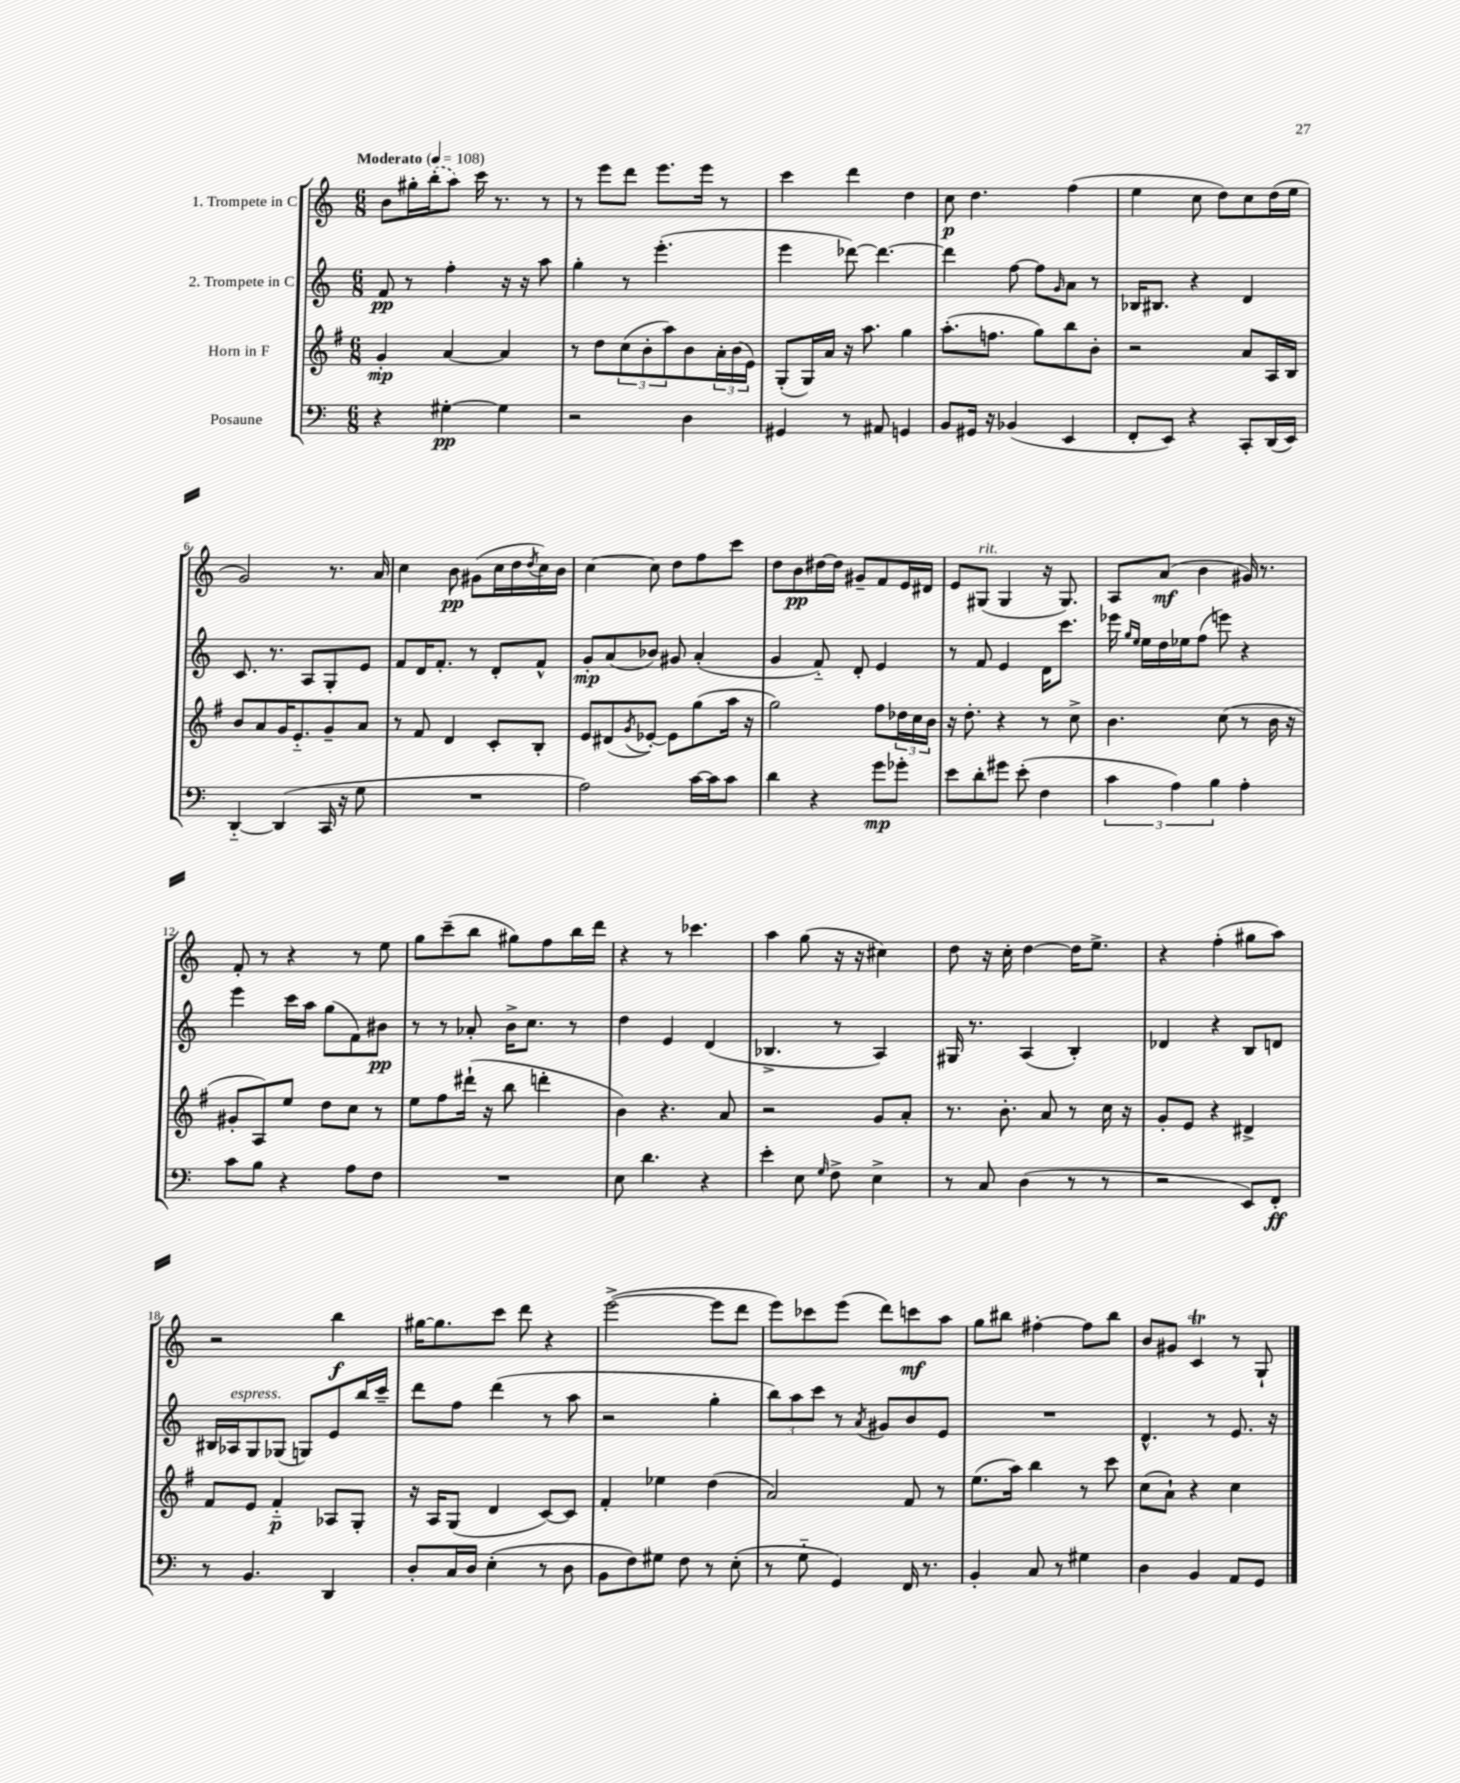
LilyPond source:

<<
\new StaffGroup <<
\new Staff = "s0" \with { instrumentName = "1. Trompete in C" } {
    \clef treble \key c \major \numericTimeSignature \time 6/8 \tempo "Moderato" 4 = 108
    b'8 gis''16-. \once \slurDashed b''16-.( a''8) c'''16 r8. r8 |
    r8 e'''8 d'''8 e'''8. e'''16 r8 |
    c'''4 d'''4 d''4 |
    c''8\p d''4. f''4( |
    e''4 c''8 d''8) c''8 d''16( e''16 |
    g'2) r8. a'16 |
    c''4 b'8\pp gis'8( c''16 d''16 \acciaccatura { d''8 } c''16) b'16 |
    c''4~ c''8 d''8 f''8 c'''8 |
    d''8 b'8\pp dis''16~ dis''16 gis'8-- f'8 e'16 dis'16 |
    e'8 gis8^\markup { \italic "rit." }( gis4 r16 gis8.) |
    a8 a'8\mf( b'4 gis'16) r8. |
    f'8-. r8 r4 r8 e''8 |
    g''8 c'''8--( b''8 gis''8) f''8 b''16 d'''16 |
    r4 r8 ces'''4. |
    a''4 g''8( r16 r16 cis''4) |
    d''8 r16 c''16-. d''4~ d''16 e''8.-> |
    r4 f''4-.( gis''8 a''8) |
    r2 b''4\f |
    gis''16~ gis''8. c'''8 d'''8 r4 |
    e'''2~->( e'''8 d'''8 |
    e'''8) ces'''8 e'''8( d'''8) c'''8\mf a''8 |
    g''8 bis''8 fis''4~-. fis''8 bis''8 |
    b'8 gis'8 c'4\trill r8 g8-! \bar "|." |
}
\new Staff = "s1" \with { instrumentName = "2. Trompete in C" } {
    \clef treble \key c \major \numericTimeSignature \time 6/8
    f'8\pp r8 f''4-. r16 r16 a''8 |
    g''4-. r8 e'''4.-.( |
    e'''4 des'''8~) des'''4.~ |
    des'''4 f''8~ f''8 \grace { g'16 } a'8 r8 |
    bes16 bis8. r4 d'4 |
    c'8. r8. a8 g8-. e'8 |
    f'8 d'16 f'8.-. r8 d'8-. f'8-^ |
    g'8-.\mp a'8( bes'8) gis'8 a'4-.( |
    g'4 f'8-_) d'8-. e'4 |
    r8 f'8 e'4 d'16 c'''8. |
    ees'''16 \grace { g''16 e''16 } e''16 d''16 ees''16 f''8( e'''8) r4 |
    e'''4 c'''16 a''16 g''8( f'8) bis'8\pp |
    r8 r8 aes'8-. b'16-> c''8. r8 |
    d''4 e'4 d'4( |
    bes4.-> r8 a4) |
    gis16 r8. a4( b4-.) |
    des'4 r4 b8 d'8 |
    bis16 aes16^\markup { \italic "espress." } g8 ges8( g8) e'8 b''16 c'''16-- |
    d'''8 f''8 d'''4( r8 a''8 |
    r2 g''4-. |
    \tuplet 3/2 { b''8) a''8 c'''8 } r8 \acciaccatura { a'8 } gis'8 b'8 e'8 |
    R2. |
    d'4.-^ r8 e'8. r16 \bar "|." |
}
\new Staff = "s2" \with { instrumentName = "Horn in F" } {
    \clef treble \key g \major \numericTimeSignature \time 6/8
    g'4-.\mp a'4~ a'4 |
    r8 d''8 \tuplet 3/2 { c''8( b'8-. a''8) } b'8 \tuplet 3/2 { a'16-. b'16( e'16) } |
    g8-.( g16) a'16 r16 a''8. g''4 |
    a''8.-.( f''8. g''8) b''8 b'8-. |
    r2 a'8 a16 b16 |
    b'8 a'8 g'16 e'8.-_ g'8-- a'8 |
    r8 fis'8 d'4 c'8-. b8-. |
    e'8 dis'8( \acciaccatura { g'8 } ees'8~-.) ees'8 g''8( a''16 r16 |
    g''2) fis''8 \tuplet 3/2 { des''16 c''16 b'16 } |
    r16 d''8.-. r4 r8 c''8-> |
    b'4. c''8( r8 b'16 r16 |
    gis'8-. a8) e''8 d''8 c''8 r8 |
    e''8 fis''8 dis'''16-!( r16 b''8 d'''4-. |
    b'4) r4. a'8 |
    r2 g'8 a'8-. |
    r8. b'8.-. a'8 r8 c''16 r16 |
    g'8-. e'8 r4 dis'4-> |
    fis'8 e'8 fis'4-_\p aes8 g8-. |
    r16 a16 g8( d'4 c'8~) c'8 |
    fis'4-. ees''4 d''4( |
    a'2) fis'8 r8 |
    e''8.( a''16) b''4 r8 c'''8 |
    c''8( a'8-!) r4 c''4 \bar "|." |
}
\new Staff = "s3" \with { instrumentName = "Posaune" } {
    \clef bass \key c \major \numericTimeSignature \time 6/8
    r4 gis4~-.\pp gis4 |
    r2 d4 |
    gis,4 r8 ais,8 g,4 |
    b,8 gis,16 r16 bes,4( e,4 |
    f,8-. e,8) r4 c,8-. d,16( e,16) |
    d,4~-_ d,4( c,16 r16 g8 |
    R2. |
    a2) c'16~ c'16 c'8 |
    d'4 r4 g'8\mp ges'8-. |
    e'8 d'8-. gis'8 e'8-.( f4 |
    \tuplet 3/2 { c'4 a4) b4 } a4-. |
    c'8 b8 r4 a8 f8 |
    R2. |
    e8 d'4. r4 |
    e'4-. e8 \grace { g16 } f8-> e4-> |
    r8 c8 d4( r8 r8 |
    r2 e,8) f,8-.\ff |
    r8 b,4. d,4 |
    d8-. c16 d16 e4-.( r8 d8 |
    b,8 f8) gis8 f8 r8 e8-.( |
    r8 g8-_ g,4) f,16 r8. |
    b,4-. c8 r8 gis4 |
    d4 b,4 a,8 g,8 \bar "|." |
}
>>
>>
